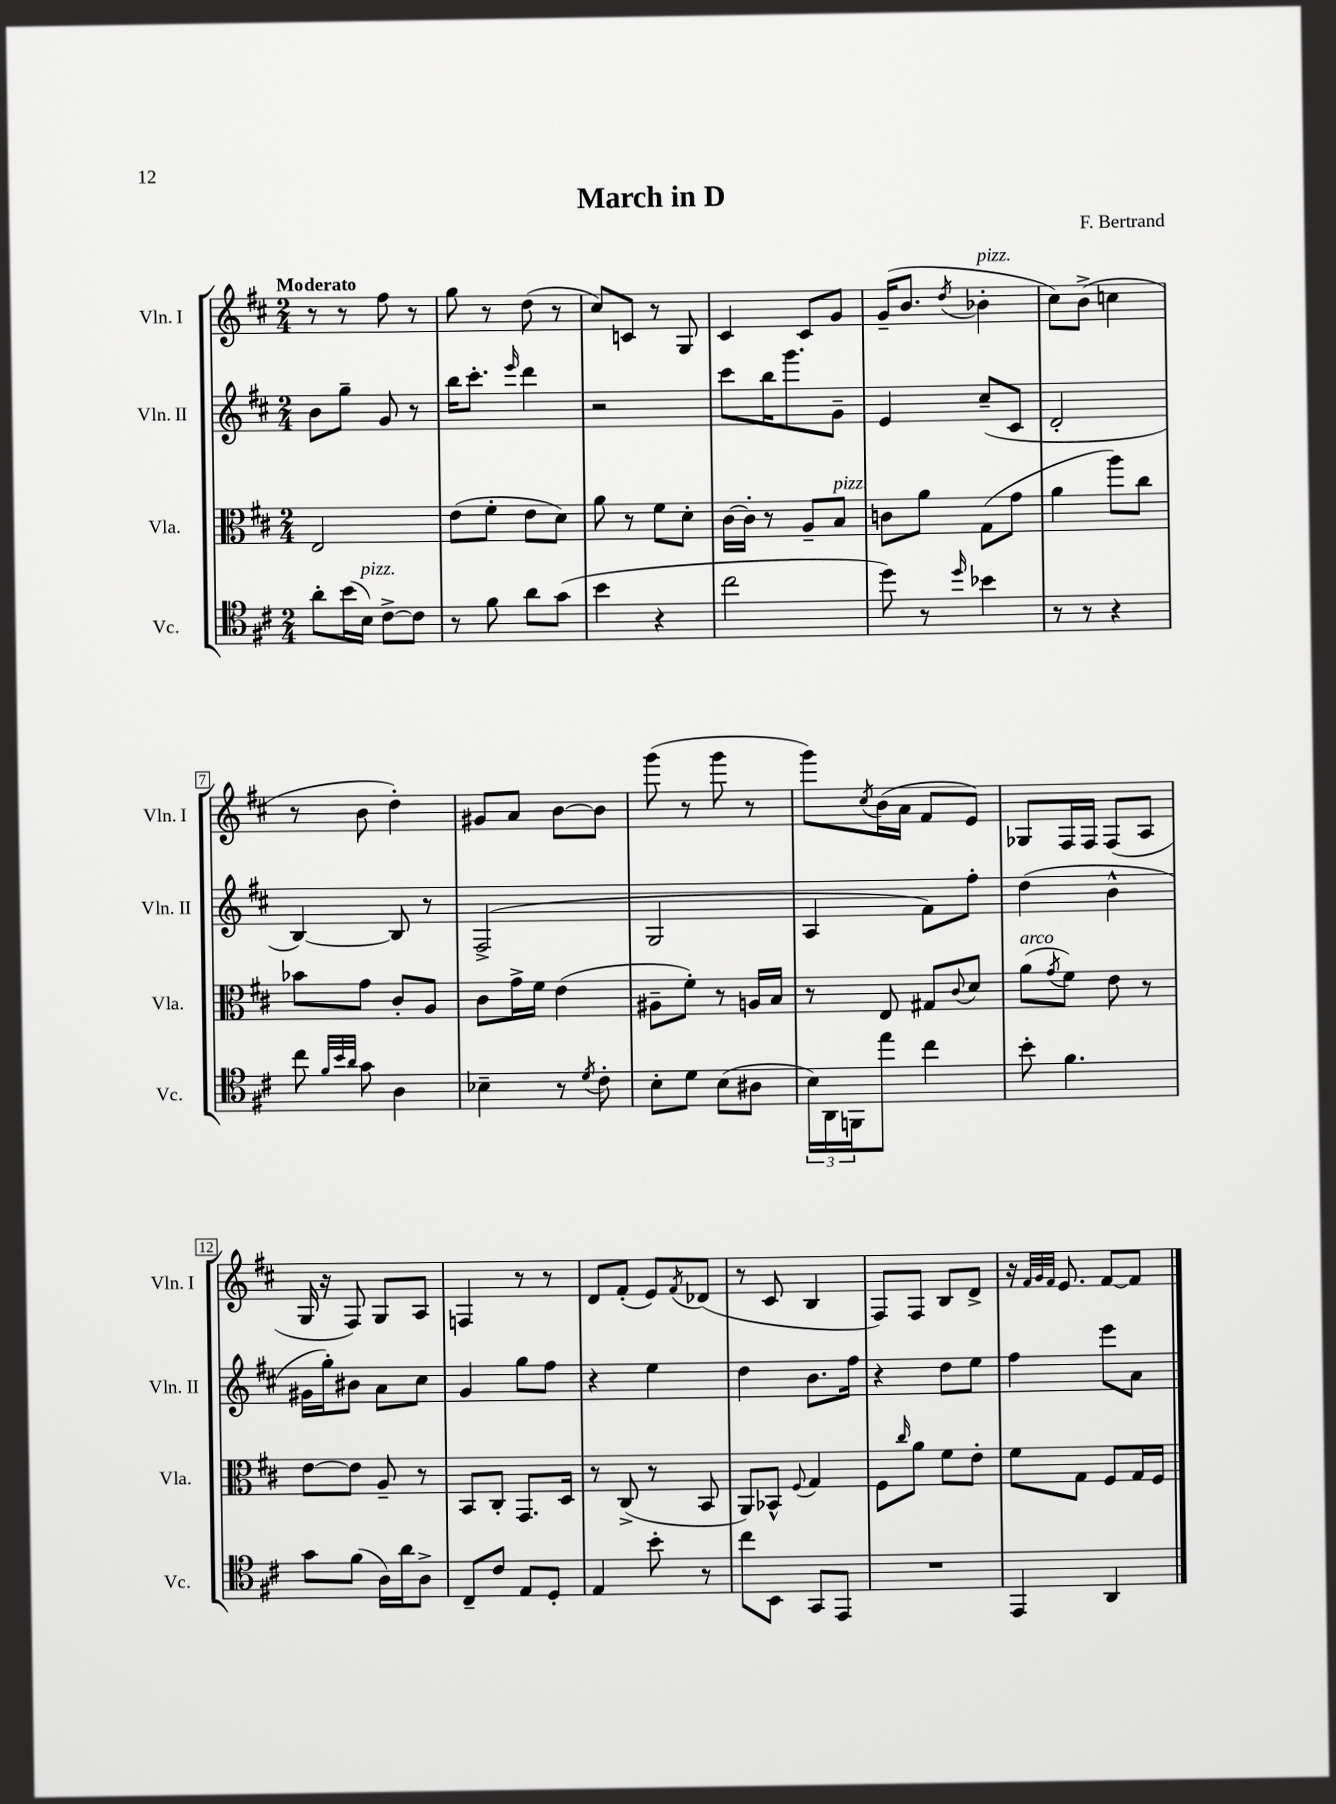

**kern	**kern	**kern	**kern
*staff4	*staff3	*staff2	*staff1
*clefC4	*clefC3	*clefG2	*clefG2
*k[f#c#]	*k[f#c#]	*k[f#c#]	*k[f#c#]
*M2/4	*M2/4	*M2/4	*M2/4
8a'\L	2E/	8b\L	8r
(16b\L	.	8gg~\J	8r
16B\JJ)	.	.	.
[8c#^\L	.	8g/	8ff#\
8c#\]J	.	8r	8r
=	=	=	=
8r	(8e\L	16bb\LK	8gg\
.	.	8.ccc#'\J	.
8f#\	8f#'\J	.	8r
.	.	16qqeee/	.
8a\L	8e\L	4ddd\	(8dd\
(8g\J	8d\J)	.	8r
=	=	=	=
4b\	8a\	2r	8cc#/L)
.	8r	.	8c/J
4r	8f#\L	.	8r
.	8d'\J	.	8G/
=	=	=	=
2cc#\	[16c#\LL	8ccc#\L	4c#/
.	16c#'\]JJ	.	.
.	8r	16bb\K	.
.	.	8.ggg\	.
.	8A~/L	.	8c#/L
.	8B/J	8g~\J	8g/J
=	=	=	=
8dd\)	8c\L	4e/	(16g~/LK
.	.	.	8.b/J
8r	8a\J	.	.
16qqdd/	.	.	8qdd/
4b-\	(8G\L	(8cc#~/L	4b-'\
.	8g\J	8c#/J	.
=	=	=	=
8r	4a\	2d'/	8cc#\L)
8r	.	.	(8b^\J
4r	8aa\L)	.	4cc\
.	8cc#\J	.	.
=	=	=	=
8cc#\	8b-\L	[4B/)	8r
32qqf#/LLL	.	.	.
32qqb/	.	.	.
32qqa/JJJ	.	.	.
8g\	8g\J	.	8b\
4A\	8c#'/L	8B/]	4dd'\)
.	8A/J	8r	.
=	=	=	=
4B-~\	8c#\L	(2F#^/	8g#/L
.	16g^\L	.	8a/J
.	16f#\JJ	.	.
8r	(4e\	.	[8b\L
8qd/	.	.	.
8c#'\	.	.	8b\]J
=	=	=	=
8B'\L	8A#~\L	2G/	(8ggg\
8d\J	8f#'\J)	.	8r
(8B\L	8r	.	8ggg\
8A#\J	16A/LL	.	8r
.	16B/JJ	.	.
=	=	=	=
24B\LL)	8r	4A/	8ggg\L)
24AA\	.	.	.
24FF\J	.	.	.
.	.	.	8qcc#/
8ee\J	8E/	.	(16b\L
.	.	.	16a\JJ
4cc#\	8G#/L	8f#\L)	8f#/L
.	8qqc#/	.	.
.	8d/J	8ff#'\J	8e/J)
=	=	=	=
8b'\	(8a\L	(4dd\	8G-/L
.	8qg/	.	.
4.f#\	8f#\J)	.	16F#/L
.	.	.	16F#/JJ
.	8e\	4b^^\	(8F#/L
.	8r	.	8A/J
=	=	=	=
8g\L	[8e\L	16g#\LL	16G/
.	.	16gg'\J)	16r
(8f#\J	8e\]J	8b#\J	8F#/)
16A\LL)	8A~/	8a\L	8G/L
16a\J	.	.	.
8A^\J	8r	8cc#\J	8A/J
=	=	=	=
8C#~/L	8BB/L	4g/	4F/
8c#/J	8C#'/J	.	.
8E/L	8.GG/L	8gg\L	8r
8D'/J	.	8ff#\J	8r
.	16D/Jk	.	.
=	=	=	=
4E/	8r	4r	8d/L
.	(8C#^/	.	(8f#'/J
8b'\	8r	4ee\	8e/L)
.	.	.	8qf#/
8r	8BB/	.	(8d-/J
=	=	=	=
8cc#\L	8AA/L)	4dd\	8r
8BB\J	8BB-^^/J	.	8c#/
.	8qqF#/	.	.
8GG/L	4G/	8.b\L	4B/
8EE/J	.	.	.
.	.	16ff#\Jk	.
=	=	=	=
2r	8F#\L	4r	8F#/L)
.	16qqcc#/	.	.
.	8a\J	.	8F#/J
.	8f#\L	8dd\L	8B/L
.	8e'\J	8ee\J	8d^/J
=	=	=	=
4EE/	8f#\L	4ff#\	16r
.	.	.	32qqf#/LLL
.	.	.	32qqg/
.	.	.	32qqf#/JJJ
.	.	.	8.e/
.	8G\J	.	.
4AA/	8F#/L	8eee\L	[8f#/L
.	16G/L	8a\J	8f#/]J
.	16F#/JJ	.	.
==	==	==	==
*-	*-	*-	*-
